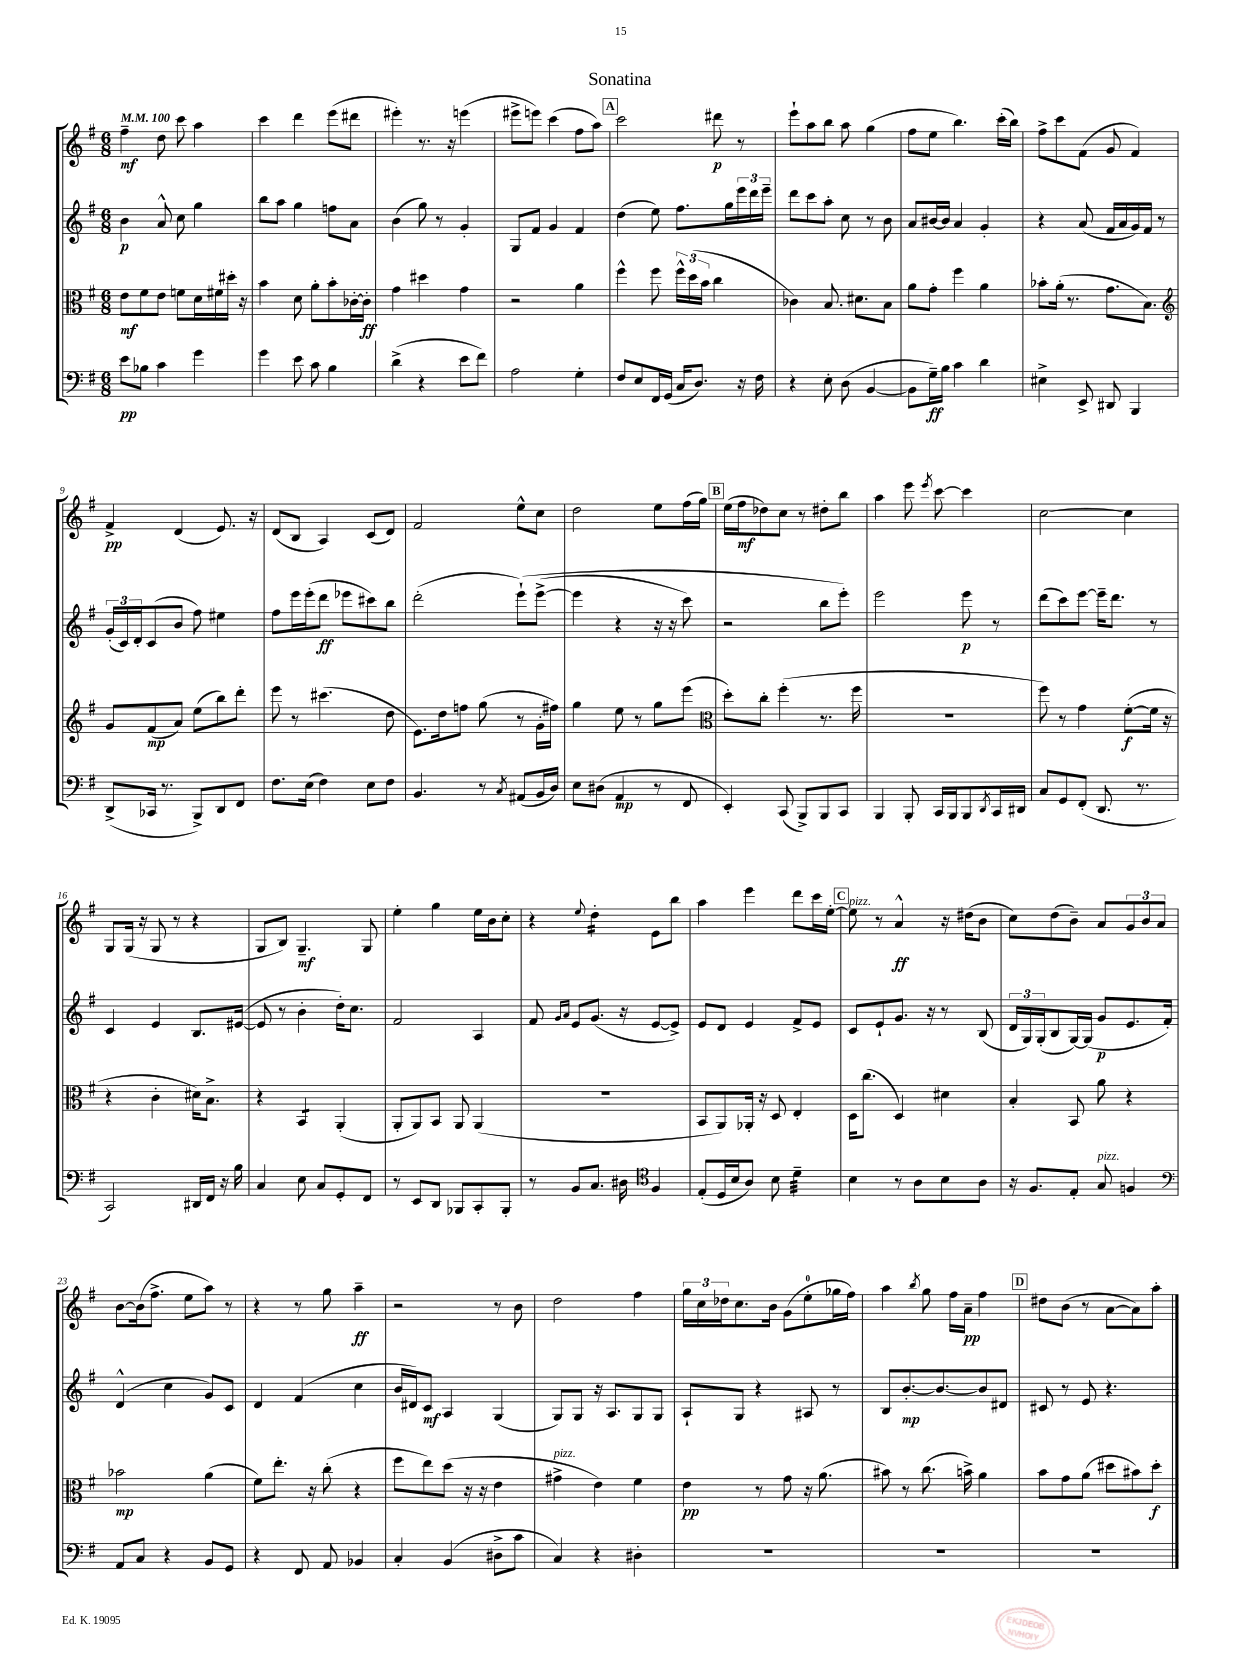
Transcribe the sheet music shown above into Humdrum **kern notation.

**kern	**kern	**kern	**kern
*staff4	*staff3	*staff2	*staff1
*clefF4	*clefC3	*clefG2	*clefG2
*k[f#]	*k[f#]	*k[f#]	*k[f#]
*M6/8	*M6/8	*M6/8	*M6/8
*MM100	*MM100	*MM100	*MM100
8e\L	8e\L	4b\	4ff#~\
8B-\J	8f#\	.	.
4c\	8e\J	8a^^/	8dd\
.	8f\L	8cc\	8ccc\
4g\	16d\L	4gg\	4aa\
.	16f#\	.	.
.	16dd#'\JJ	.	.
.	16r	.	.
=	=	=	=
4g\	4b\	8bb\L	4ccc\
.	.	8aa\J	.
8e\	8d\	4gg\	4ddd\
8c\	8a'\L	.	.
4B\	8b'\	8ff\L	(8eee\L
.	[16c-'\L	8a\J	8ddd#\J
.	16c-'\]JJ	.	.
=	=	=	=
(4d^\	4g\	(4b\	4eee#'\)
4r	4dd#\	8gg\)	8.r
.	.	8r	.
.	.	.	16r
8e\L	4g\	4g'/	(4eee\
8f#\J)	.	.	.
=	=	=	=
2A\	2r	8G/L	8eee#^\L
.	.	8f#/J	8eee\J)
.	.	4g/	(4ccc\
4G'\	4a\	4f#/	8ff#\L
.	.	.	8aa\J)
=	=	=	=
8F#/L	4ff#^^\	(4dd\	2ccc\
8E/	.	.	.
16FF#/L	8ff#\	8ee\)	.
(16GG/JJ	.	.	.
16C/LK	24ff#^^\LL	8.ff#\L	.
.	(24dd\	.	.
8.D/J)	.	.	.
.	24b\JJ	.	.
.	4cc\	.	8ddd#\
.	.	16gg\L	.
16r	.	24eee\	8r
.	.	24ddd\	.
16F#\	.	.	.
.	.	24eee~\JJ	.
=	=	=	=
4r	4c-\)	8ddd\L	8eee`\L
.	.	8ccc\	8aa\
8E'\	8.B/	8aa'\J	8bb\J
(8D\	.	8cc\	8aa\
.	8.d#\L	.	.
[4BB/	.	8r	(4gg\
.	8B\J	8b\	.
=	=	=	=
8BB\]L	8a\L	8a/L	8ff#\L
16G~\L)	8g'\J	[16b#/L	8ee\J
16B\JJ	.	16b#/]JJ	.
4c\	4ff#\	4a/	4.bb\)
4d\	4a\	4g'/	.
.	.	.	(16ccc'\LL
.	.	.	16bb\JJ)
=	=	=	=
4E#^\	8b-'\L	4r	8ff#^\L
.	(16a'\Jk	.	8ccc\
.	8.r	.	.
8EE^/	.	(8a/	(8f#\J
8DD#/	8.g\L	16f#/LL	8g/
.	.	16a/	.
4BBB/	.	16g/)	4f#/)
.	8.B\J)	16f#/JJ	.
.	.	8r	.
=	=	=	=
*	*clefG2	*	*
(8DD^/L	8g/L	(24g'/LL	4f#^/
.	.	24c/)	.
.	.	24d'/J	.
16CC-/Jk	(8f#/	(8c/	.
8.r	.	.	.
.	8a/J)	8b/J	(4d/
8BBB^/L)	(8ee\L	8ff#\)	.
8DD/	8bb\)	4ee#\	8.e/)
8FF#/J	8ddd'\J	.	.
.	.	.	16r
=	=	=	=
8.F#\L	8eee\	8ff#\L	(8d/L
.	8r	16eee\L	8B/J
(16E\Jk	.	(16eee'\J	.
4F#\)	(4.ccc#\	8ddd\J	4A/)
.	.	8eee-\L	.
8E\L	.	8ccc#\)	(8c/L
8F#\J	8dd\	8bb\J	8d/J)
=	=	=	=
4.BB/	8.e\L)	(2ddd'\	2f#/
.	16dd\k	.	.
.	8ff\J	.	.
8r	(8gg\	.	.
8qC/	.	.	.
(8AA#/L	8r	&(8eee`\L)	8ee^^\L
16BB/L	16g'\LL	([8eee^\J	8cc\J
16D/JJ)	16ff#\JJ)	.	.
=	=	=	=
8E\L	4gg\	4eee\]	2dd\
(8D#\J	.	.	.
4AA/	8ee\	4r	.
.	8r	.	.
8r	8gg\L	16r	8ee\L
.	.	16r	.
8FF#/	(8eee\J	8ccc\)	(16ff#\L
.	.	.	16gg\JJ)
=	=	=	=
*	*clefC3	*	*
4EE'/)	8dd'\L)	2r	(16ee\LL
.	.	.	16ff#\J
.	8cc'\J	.	8dd-\)
(8CC/	(4ff#'\	.	8cc\J
8BBB^/L)	.	.	8r
8BBB/	8.r	8bb\L	8dd#'\L
8CC/J	.	8eee'\J&)	8bb\J
.	16ff#\	.	.
=	=	=	=
4BBB/	2.r	2eee\	4aa\
8BBB'/	.	.	8eee\
.	.	.	8qeee/
16CC/LL	.	.	[8ccc\
16BBB/J	.	.	.
8BBB/	.	8eee\	4ccc\]
8qDD/	.	.	.
16CC/L	.	8r	.
16DD#/JJ	.	.	.
=	=	=	=
8C/L	8ff#\)	(8ddd\L	[2cc\
8GG/	8r	8ccc\)	.
(8FF#'/J	4g\	[8eee\J	.
8.DD/	.	16eee~\]LK	.
.	.	8.ddd\J	.
.	([8f#'\L	.	4cc\]
8.r	.	.	.
.	16f#\]Jk	8r	.
.	16r	.	.
=	=	=	=
2CC/)	4r	4c/	8G/L
.	.	.	(16G/Jk
.	.	.	16r
.	4c'\	4e/	8G/
.	.	.	8r
16DD#/LL	16d#\LK)	8.B/L	4r
16FF#/JJ	8.B^\J	.	.
16r	.	.	.
16B\	.	([16e#/Jk	.
=	=	=	=
4C/	4r	8e#/]	8G/L
.	.	8r	8B/J)
8E\	4BB/	4b'\	4.G~/
8C/L	.	.	.
8GG'/	(4AA'/	16dd'\LK)	.
.	.	8.cc\J	.
8FF#/J	.	.	8G/
=	=	=	=
8r	8AA'/L	2f#/	4ee'\
8EE/L	8AA/)	.	.
8DD/J	8BB/J	.	4gg\
8BBB-/L	8AA/	.	.
8CC'/	(4AA/	4A/	16ee\LL
.	.	.	16b\J
8BBB-'/J	.	.	8cc'\J
=	=	=	=
8r	2.r	8f#/	4r
.	.	16qqg/LL	.
.	.	16qqa/JJ	.
8BB/L	.	8e/L	.
.	.	.	8qqee/
8.C/J	.	(8.g/J	4dd'\
16D#\	.	16r	.
*clefC4	*	*	*
4F#/	.	[8e/L	8e\L
.	.	8e^/]J)	8bb\J
=	=	=	=
(8E'/L	8BB/L	8e/L	4aa\
16D/L	8AA/)	8d/J	.
16B/J	.	.	.
8A/J)	16AA-'/Jk	4e/	4eee\
.	16r	.	.
8B\	8D/	.	.
4d~\	4E'/	8f#^/L	8ddd\L
.	.	8e/J	16ccc\L
.	.	.	[16ee'\JJ
=	=	=	=
4B\	16D\LK	8c/L	8ee\]
.	(8.cc\J	.	.
.	.	8e`/	8r
8r	4D/)	8.g/J	4a^^/
8A\L	.	.	.
.	.	16r	.
8B\	4d#\	8r	16r
.	.	.	(16dd#\LK
8A\J	.	(8B/	8b\J
=	=	=	=
16r	4B'/	24d/LL	8cc\L)
.	.	24G/)	.
8.F#/L	.	.	.
.	.	(24G'/J	.
.	.	8B/	(8dd\
8E'/J	8BB/	[16G/L)	8b~\J)
.	.	(16G/]JJ	.
8G/	8a\	8g/L	8a/L
4F/	4r	8.e/	12g/
.	.	.	12b/
.	.	.	12a/J
.	.	16f#'/Jk)	.
=	=	=	=
*clefF4	*	*	*
8AA/L	2b-\	(4d^^/	[8b\L
8C/J	.	.	(16b\]k
.	.	.	8.ff#^\J
4r	.	4cc\	.
.	.	.	8ee\L
8BB/L	(4a\	8g/L)	8aa\J)
8GG/J	.	8c/J	8r
=	=	=	=
4r	8f#\L)	4d/	4r
.	8.ee'\J	.	.
8FF#/	.	(4f#/	8r
.	16r	.	.
8AA/	(8cc'\	.	8gg\
4BB-/	4r	4cc\	4aa~\
=	=	=	=
4C'/	8ff#\L	16b/LL	2r
.	.	16d#/J)	.
.	8ee\)	8c/J	.
(4BB/	(8dd\J	4A/	.
.	16r	.	.
.	16r	.	.
8D#^\L	4e\	(4G/	8r
8c\J	.	.	8b\
=	=	=	=
4C/)	4g#^\	8G/L)	2dd\
.	.	8G/J	.
4r	4e\)	16r	.
.	.	8.A/L	.
4D#'\	4f#\	8G/	4ff#\
.	.	8G/J	.
=	=	=	=
2.r	4e\	8A`/L	24gg\LL
.	.	.	24cc\
.	.	.	24dd-\J
.	.	8G/J	8.cc\
.	8r	4r	.
.	.	.	16b\Jk
.	8g\	.	(8g\L
.	16r	8A#/	8ee'\
.	(8.a\	.	.
.	.	8r	16gg-\L
.	.	.	16ff#\JJ)
=	=	=	=
2.r	8b#\)	8B/L	4aa\
.	8r	[8.b'/	.
.	.	.	8qbb/
.	(8.cc\	.	8gg\
.	.	8.b/_	.
.	.	.	16ff#\LL
.	16b^\)	.	16a~\JJ
.	4a\	8b/]	4ff#\
.	.	8d#/J	.
=	=	=	=
2.r	8b\L	8c#/	8dd#\L
.	8g\	8r	(8b\J
.	(8a\J	8e/	8r
.	8dd#\L	4.r	[8a\L
.	8b#\)	.	8a\])
.	8dd#'\J	.	8aa'\J
==	==	==	==
*-	*-	*-	*-
